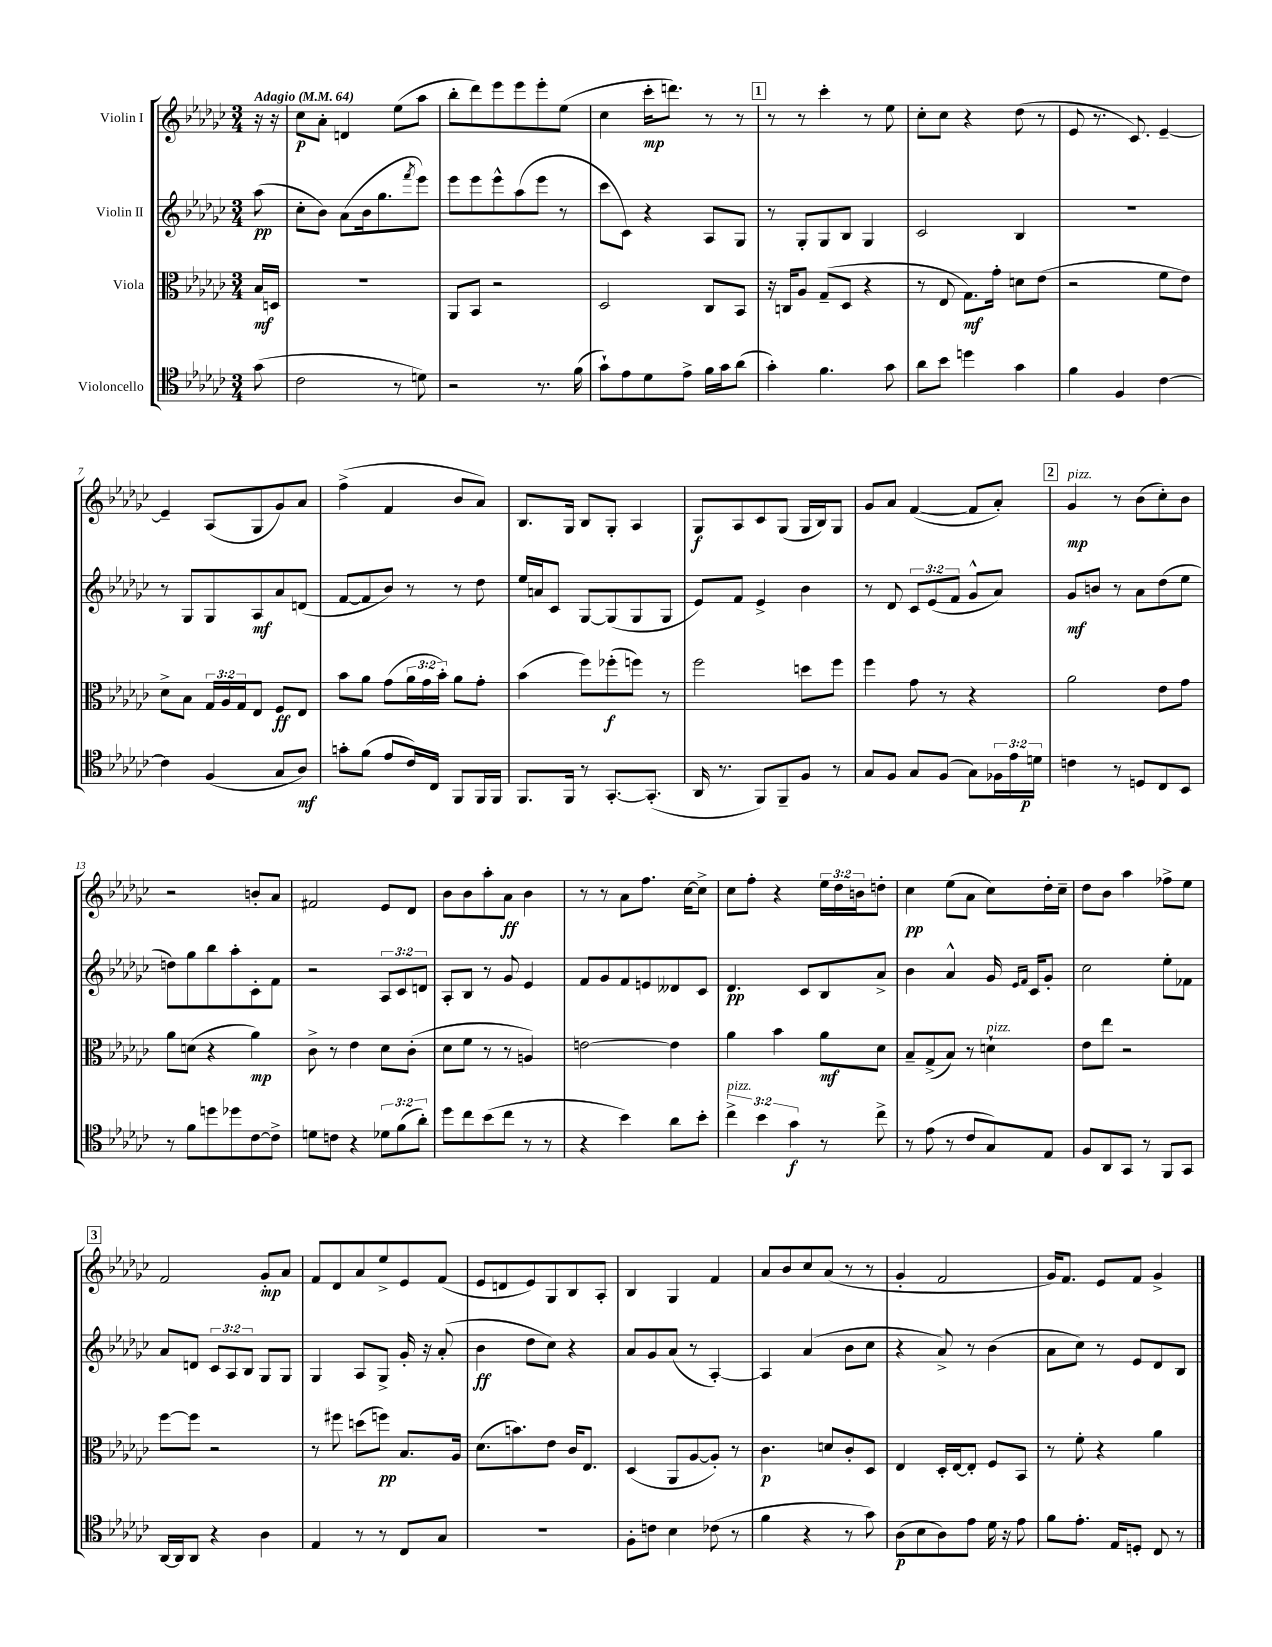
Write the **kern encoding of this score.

**kern	**kern	**kern	**kern
*staff4	*staff3	*staff2	*staff1
*clefC4	*clefC3	*clefG2	*clefG2
*k[b-e-a-d-g-c-]	*k[b-e-a-d-g-c-]	*k[b-e-a-d-g-c-]	*k[b-e-a-d-g-c-]
*M3/4	*M3/4	*M3/4	*M3/4
*MM64	*MM64	*MM64	*MM64
(8g-\	16B-/LL	(8aa-\	16r
.	16D/JJ	.	16r
=	=	=	=
2c-\	2.r	8cc-'\L	8cc-\L
.	.	8b-\J)	8a-'\J
.	.	(8a-\L	4d/
.	.	16b-\k	.
.	.	8.gg-\	.
8r	.	.	(8ee-\L
.	.	8qfff/	.
8d\)	.	8eee-\J)	8aa-\J
=	=	=	=
2r	8AA-/L	8eee-\L	8bb-'\L
.	8BB-/J	8eee-\	8ddd-\)
.	2r	8eee-^^\	8eee-\
.	.	(8aa-\	8eee-\
8.r	.	8eee-\J	8eee-'\
.	.	8r	(8ee-\J
(16f\	.	.	.
=	=	=	=
8g-`\L)	2D-/	8ccc-\L	4cc-\
8e-\	.	8c-\J)	.
8d-\	.	4r	16ccc-'\LK
.	.	.	8.ddd\J)
8e-^\J	.	.	.
16f\LL	8C-/L	8A-/L	8r
16g-\J	.	.	.
(8a-\J	8BB-/J	8G-/J	8r
=	=	=	=
4g-'\)	16r	8r	8r
.	16C/LK	.	.
.	8A-/J	8G-'/L	8r
4.f\	(8G-~/L	8G-/	4ccc-'\
.	8D-/J	8B-/J	.
.	4r	4G-/	8r
8g-\	.	.	8ee-\
=	=	=	=
8a-\L	8r	2c-/	8cc-'\L
8b-\J	8E-/	.	8cc-\J
4dd\	8.G-\L)	.	4r
.	16g-'\Jk	.	.
4g-\	8d\L	4B-/	(8dd-\
.	(8e-\J	.	8r
=	=	=	=
4f\	2r	2.r	8e-/
.	.	.	8.r
4F/	.	.	.
.	.	.	8.c-/)
[4c-\	8f\L	.	[4e-~/
.	8e-\J)	.	.
=	=	=	=
4c-\]	8d-^\L	8r	4e-~/]
.	8B-\J	8G-/L	.
(4F/	24G-/LL	8G-/	(8A-/L
.	24A-/	.	.
.	24G-/J	.	.
.	8E-/J	8A-/	8G-/
8G-/L	8F/L	8a-/	8g-/)
8A-/J)	8E-/J	(8d/J	8a-/J
=	=	=	=
8g'\L	8b-\L	[8f/L	(4ff^\
(8f\J	8a-\J	8f/]	.
8e-/L	(8g-\L	8b-/J)	4f/
16c-/L)	24a-\L	8r	.
.	24g-\	.	.
16C-/JJ	.	.	.
.	24b-'\JJ)	.	.
8FF/L	8a-\L	8r	8b-/L
16FF/L	8g-'\J	8dd-\	8a-/J)
16FF/JJ	.	.	.
=	=	=	=
8.FF/L	(4b-\	16ee-/LL	8.B-/L
.	.	16a/J	.
.	.	8c-/J	.
16FF/Jk	.	.	16G-/Jk
8r	8ff\L)	[8G-/L	8B-/L
[8.GG-'/L	(8ff-'\	(8G-/]	8G-'/J
.	8ff\J)	8G-/	4A-/
(8.GG-'/]J	.	.	.
.	8r	8G-/J	.
=	=	=	=
16AA-/	2ff\	8e-/L)	8G-/L
8.r	.	.	.
.	.	8f/J	8A-/
8FF/L)	.	4e-^/	8c-/
8FF~/	.	.	(8G-/J
8F/J	8dd\L	4b-\	16G-/LL
.	.	.	16B-/J)
8r	8ff\J	.	8G-/J
=	=	=	=
8G-/L	4ff\	8r	8g-/L
8F/J	.	8d-/	8a-/J
8G-/L	8g-\	12c-/L	([4f/
.	.	(12e-/	.
(8F/J	8r	.	.
.	.	12f/J	.
8G-\L)	4r	8g-^^/L	8f/]L
24F-\L	.	8a-/J)	8a-'/J)
24e-\	.	.	.
24d\JJ	.	.	.
=	=	=	=
4c\	2a-\	8g-/L	4g-/
.	.	8b/J	.
8r	.	8r	8r
8D/L	.	8a-\L	(8b-\L
8C-/	8e-\L	(8dd-\	8cc-'\)
8BB-/J	8g-\J	8ee-\J	8b-\J
=	=	=	=
8r	8a-\L	8dd\L)	2r
8f\L	(8d\J	8gg-\	.
8dd\	4r	8bb-\	.
8dd-\	.	8aa-'\	.
[8c-\	4a-\)	8c-'\	8b'/L
8c-^\]J	.	8f\J	8a-/J
=	=	=	=
8d\L	8c-^\	2r	2f#/
8c\J	8r	.	.
4r	4e-\	.	.
12d-\L	8d-\L	12A-/L	8e-/L
(12f\	.	12c-/	.
.	(8c-'\J	.	8d-/J
12a-'\J)	.	12d/J	.
=	=	=	=
8dd-\L	8d-\L	8A-'/L	8b-\L
8cc-\	8f\J	8B-/J	8b-\
(8b-\	8r	8r	8aa-'\
8cc-\J	8r	8g-/	8a-\J
8r	4A/)	4e-/	4b-\
8r	.	.	.
=	=	=	=
4r	[2e\	8f/L	8r
.	.	8g-/	8r
4b-\)	.	8f/	8a-\L
.	.	8e/	8.ff\J
8a-\L	4e\]	8d--/	.
.	.	.	[16cc-\LK
8b-'\J	.	8c-/J	8cc-^\]J
=	=	=	=
6cc-^\	4a-\	4.d-/	8cc-\L
.	.	.	8ff'\J
6b-\	.	.	.
.	4b-\	.	4r
6g-\	.	.	.
.	.	8c-/L	.
8r	8a-\L	8B-/	24ee-\LL
.	.	.	24dd-\
.	.	.	24b\J
8cc-^\	8d-\J	8a-^/J	8dd'\J
=	=	=	=
8r	8B-~/L	4b-\	4cc-\
(8e-\	(8G-^/	.	.
8r	8B-/J)	4a-^^/	(8ee-\L
8c-/L	8r	.	8a-\J
8G-/)	4d`\	16g-/	8cc-\L)
.	.	16qqe-/LL	.
.	.	16qqf/JJ	.
.	.	16c-/LK	.
8E-/J	.	8g-'/J	16dd-'\L
.	.	.	16cc-~\JJ
=	=	=	=
8F/L	8e-\L	2cc-\	8dd-\L
8AA-/	8ee-\J	.	8b-\J
8GG-/J	2r	.	4aa-\
8r	.	.	.
8FF/L	.	8ee-'\L	8ff-^\L
8GG-/J	.	8f-\J	8ee-\J
=	=	=	=
[16AA-/LL	[8ff\L	8a-/L	2f/
16AA-/]J	.	.	.
8AA-/J	8ff\]J	8d/J	.
4r	2r	12c-/L	.
.	.	12A-/	.
.	.	12B-/J	.
4A-\	.	8G-/L	8g-'/L
.	.	8G-/J	8a-/J
=	=	=	=
4E-/	8r	4G-/	8f/L
.	8ff#\	.	8d-/
8r	(8dd\L	8A-/L	8a-/
8r	8ff\J)	8G-^/J	8ee-^/
8C-/L	8.B-/L	16g-'/	8e-/
.	.	16r	.
8G-/J	.	(8a-'/	(8f/J
.	16A-/Jk	.	.
=	=	=	=
2.r	(8.d-\L	4b-\	8e-/L
.	.	.	8d/
.	8.b\)	.	.
.	.	8dd-\L	8e-/)
.	8e-\J	8cc-\J)	8G-/
.	16c-/LK	4r	8B-/
.	8.E-/J	.	.
.	.	.	8A-'/J
=	=	=	=
8F'\L	(4D-/	8a-/L	4B-/
8c\J	.	8g-/	.
4B-\	8AA-/L	(8a-/J	4G-/
.	[8A-/	8r	.
(8c-\	8A-'/]J)	[4A-'/)	4f/
8r	8r	.	.
=	=	=	=
4f\	4.c-\	4A-/]	8a-/L
.	.	.	8b-/
4r	.	(4a-/	8cc-/
.	8d/L	.	(8a-/J
8r	8c-'/	8b-\L	8r
8g-\)	8D-/J	8cc-\J	8r
=	=	=	=
(8A-\L	4E-/	4r	4g-'/
8B-\	.	.	.
8A-\)	16D-'/LL	8a-^/)	2f/
.	[16E-/J	.	.
8e-\J	8E-'/]J	8r	.
16d-\	8F/L	(4b-\	.
16r	.	.	.
8e-\	8BB-/J	.	.
=	=	=	=
8f\L	8r	8a-\L	16g-/LK)
.	.	.	8.f/J
8.e-'\J	8f'\	8cc-\J)	.
.	4r	8r	8e-/L
16E-/LK	.	.	.
8D'/J	.	8e-/L	8f/J
8C-/	4a-\	8d-/	4g-^/
8r	.	8B-/J	.
==	==	==	==
*-	*-	*-	*-
